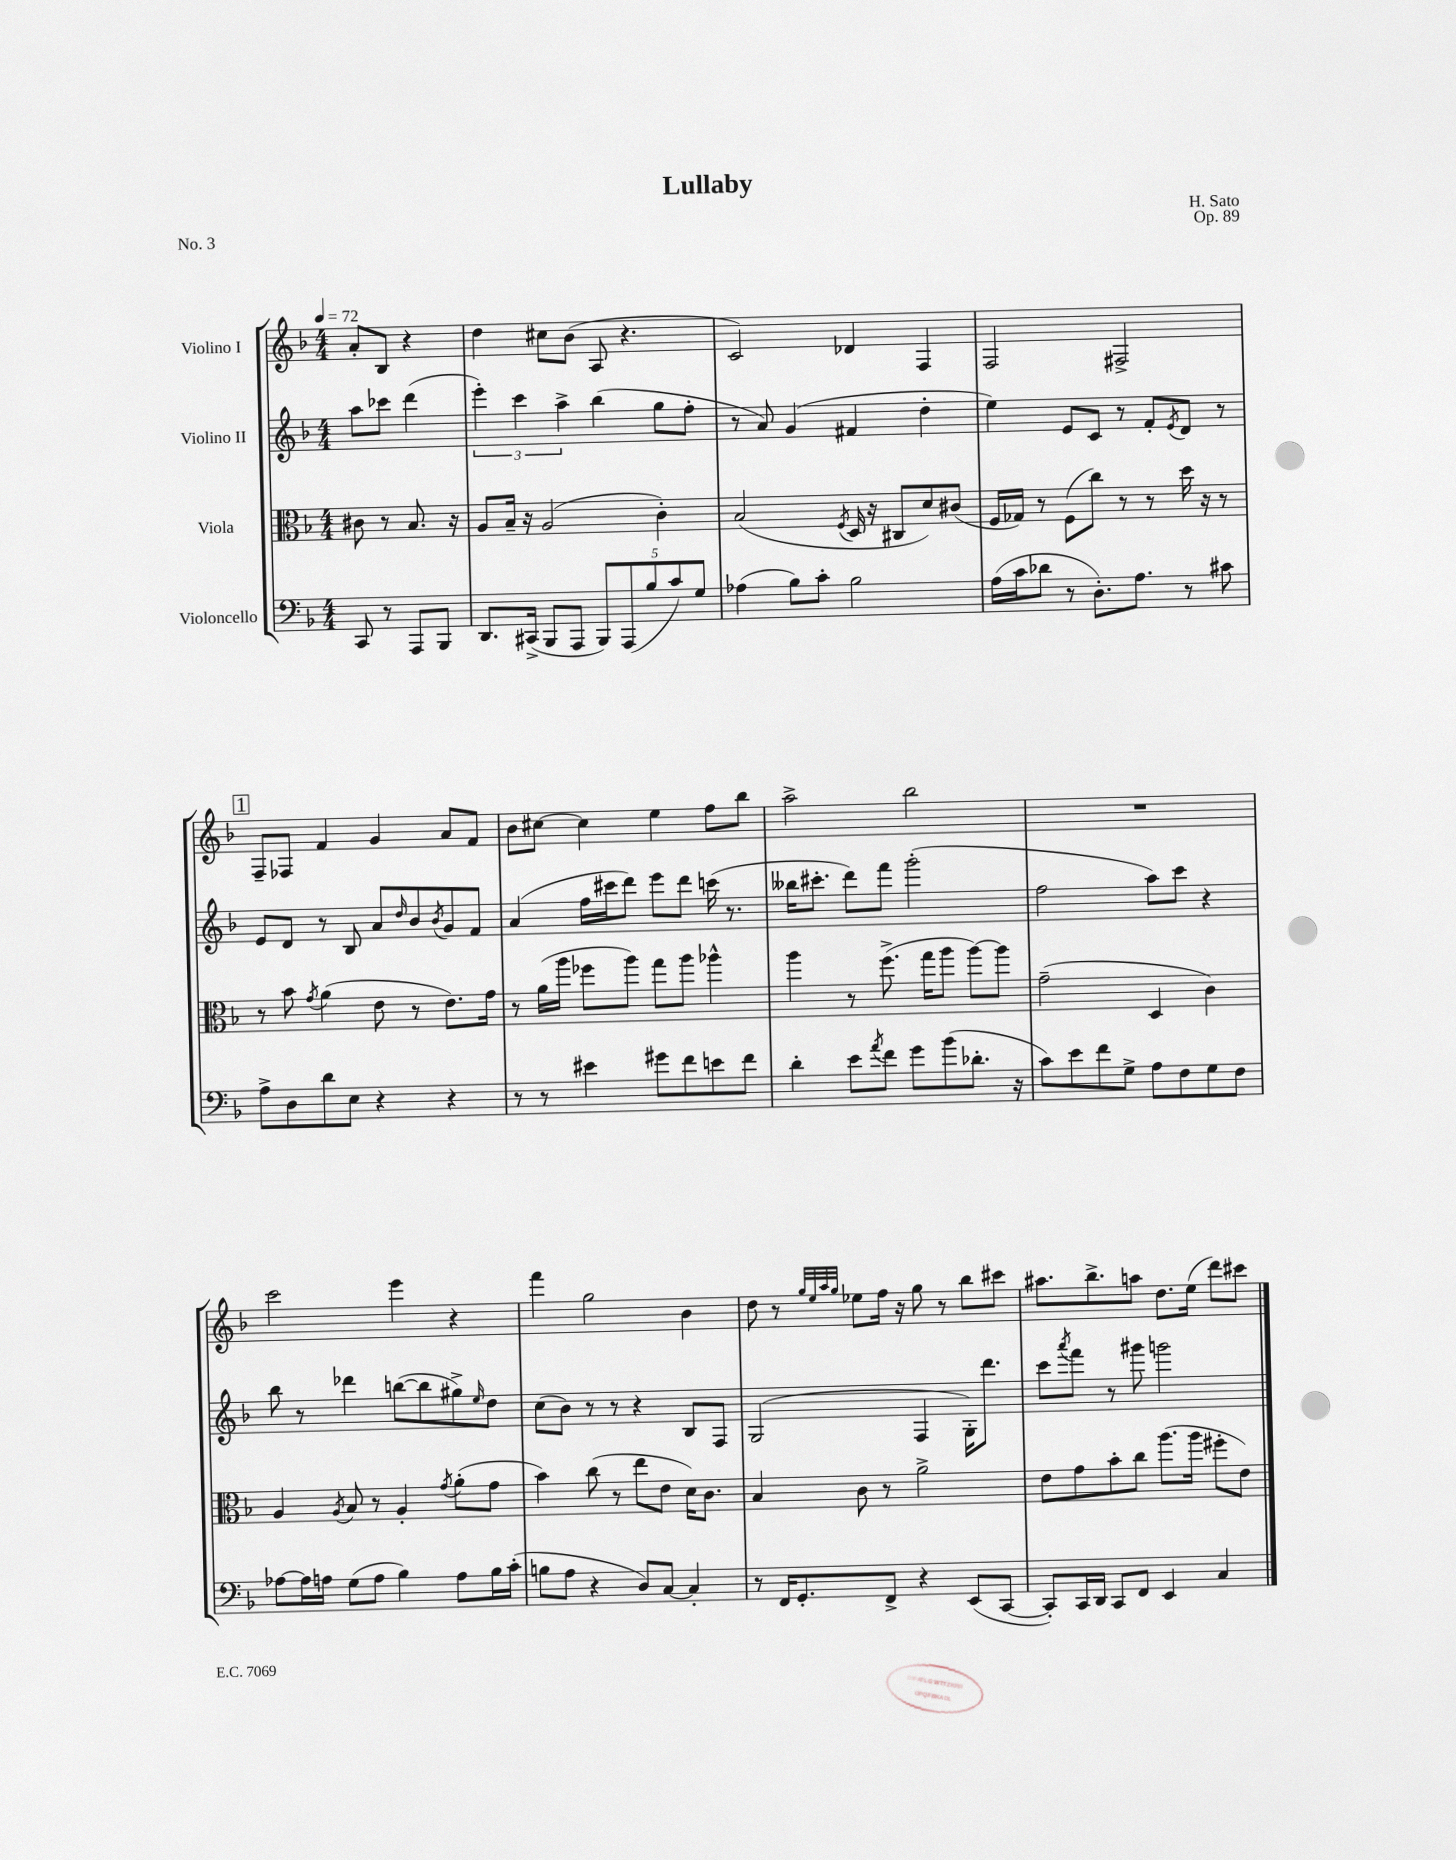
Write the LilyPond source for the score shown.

\header { title = "Lullaby" composer = "H. Sato" opus = "Op. 89" piece = "No. 3" }
<<
\new StaffGroup <<
\new Staff = "s0" \with { instrumentName = "Violino I" } {
    \clef treble \key f \major \numericTimeSignature \time 4/4 \partial 2 \tempo 4 = 72
    a'8-. bes8 r4 |
    d''4 cis''8 bes'8( a8 r4. |
    c'2) des'4 f4 |
    f2 fis2-> |
    \mark \markup { \box "1" } f8-- fes8 f'4 g'4 a'8 f'8 |
    bes'8 cis''8~ cis''4 e''4 f''8 bes''8 |
    a''2-> bes''2 |
    R1 |
    c'''2 e'''4 r4 |
    f'''4 g''2 bes'4 |
    d''8 r8 \grace { g''32 e''32 a''32 g''32 } ees''8 f''16 r16 g''8 r8 bes''8 cis'''8 |
    ais''8. bes''8.-> a''8 d''8. e''16( d'''8) cis'''8 \bar "|." |
}
\new Staff = "s1" \with { instrumentName = "Violino II" } {
    \clef treble \key f \major \numericTimeSignature \time 4/4 \partial 2
    a''8 ces'''8 d'''4( |
    \tuplet 3/2 { e'''4-.) c'''4 a''4-> } bes''4( g''8 f''8-. |
    r8 a'8) g'4( fis'4 d''4-. |
    e''4) e'8 c'8 r8 f'8-. \acciaccatura { e'8 } d'8 r8 |
    \mark \markup { \box "1" } e'8 d'8 r8 bes8 a'8 \grace { d''16 } bes'8 \acciaccatura { bes'8 } g'8 f'8 |
    a'4( f''16 cis'''16 d'''8) e'''8 d'''8 c'''16( r8. |
    beses''16 cis'''8.-. d'''8) f'''8 g'''2-.( |
    f''2 a''8) c'''8 r4 |
    bes''8 r8 des'''4 b''8~( b''8 gis''8->) \grace { e''16 } d''8 |
    c''8( bes'8) r8 r8 r4 bes8 f8 |
    g2( f4 g16-.) d'''8. |
    c'''8 \acciaccatura { a'''8 } f'''8 r8 gis'''8 g'''2 \bar "|." |
}
\new Staff = "s2" \with { instrumentName = "Viola" } {
    \clef alto \key f \major \numericTimeSignature \time 4/4 \partial 2
    cis'8 r8 bes8. r16 |
    a8 bes16-- r16 a2( c'4-.) |
    bes2( \acciaccatura { f8 } d16 r16 cis8 d'8) cis'8( |
    f16 ges16) r8 f8( c''8) r8 r8 d''16 r16 r8 |
    \mark \markup { \box "1" } r8 bes'8 \acciaccatura { g'8 } a'4( e'8 r8 e'8.) g'16 |
    r8 a'16( a''16 fes''8 a''8) g''8 a''8 aes''4-^ |
    a''4 r8 f''8.->( g''16 a''8 a''8~) a''8 |
    g'2--( d4 c'4) |
    a4 \acciaccatura { a8 } bes8 r8 a4-. \acciaccatura { g'8 } a'8-.( g'8 |
    bes'4) c''8( r8 e''8 e'8 d'16) c'8. |
    bes4 c'8 r8 a'2-> |
    e'8 g'8 bes'8-. c''8 a''8.( a''16 fis''8-. e'8) \bar "|." |
}
\new Staff = "s3" \with { instrumentName = "Violoncello" } {
    \clef bass \key f \major \numericTimeSignature \time 4/4 \partial 2
    c,8 r8 a,,8 bes,,8 |
    d,8. cis,16->( bes,,8 a,,8 \tuplet 5/4 { bes,,8) a,,8( bes8 c'8) g8 } |
    aes4( bes8) c'8-. bes2 |
    a16( c'16 des'8 r8 d8.-.) a8. r8 cis'8 |
    \mark \markup { \box "1" } a8-> d8 d'8 e8 r4 r4 |
    r8 r8 eis'4 gis'8 f'8 e'8 f'8 |
    d'4-. e'8 \acciaccatura { a'8 } f'8 g'8 bes'8( des'8.-. r16 |
    c'8) e'8 f'8 g8-> a8 f8 g8 f8 |
    aes8~ aes16 a16 g8( a8 bes4) a8 bes16 c'16-.( |
    b8 a8 r4 d8) c8~ c4-. |
    r8 f,16 g,8.-. f,8-> r4 e,8( c,8~ |
    c,8-.) c,16 d,16 c,8 f,8 e,4 c4 \bar "|." |
}
>>
>>
\layout { \context { \Score \remove "Bar_number_engraver" } }
